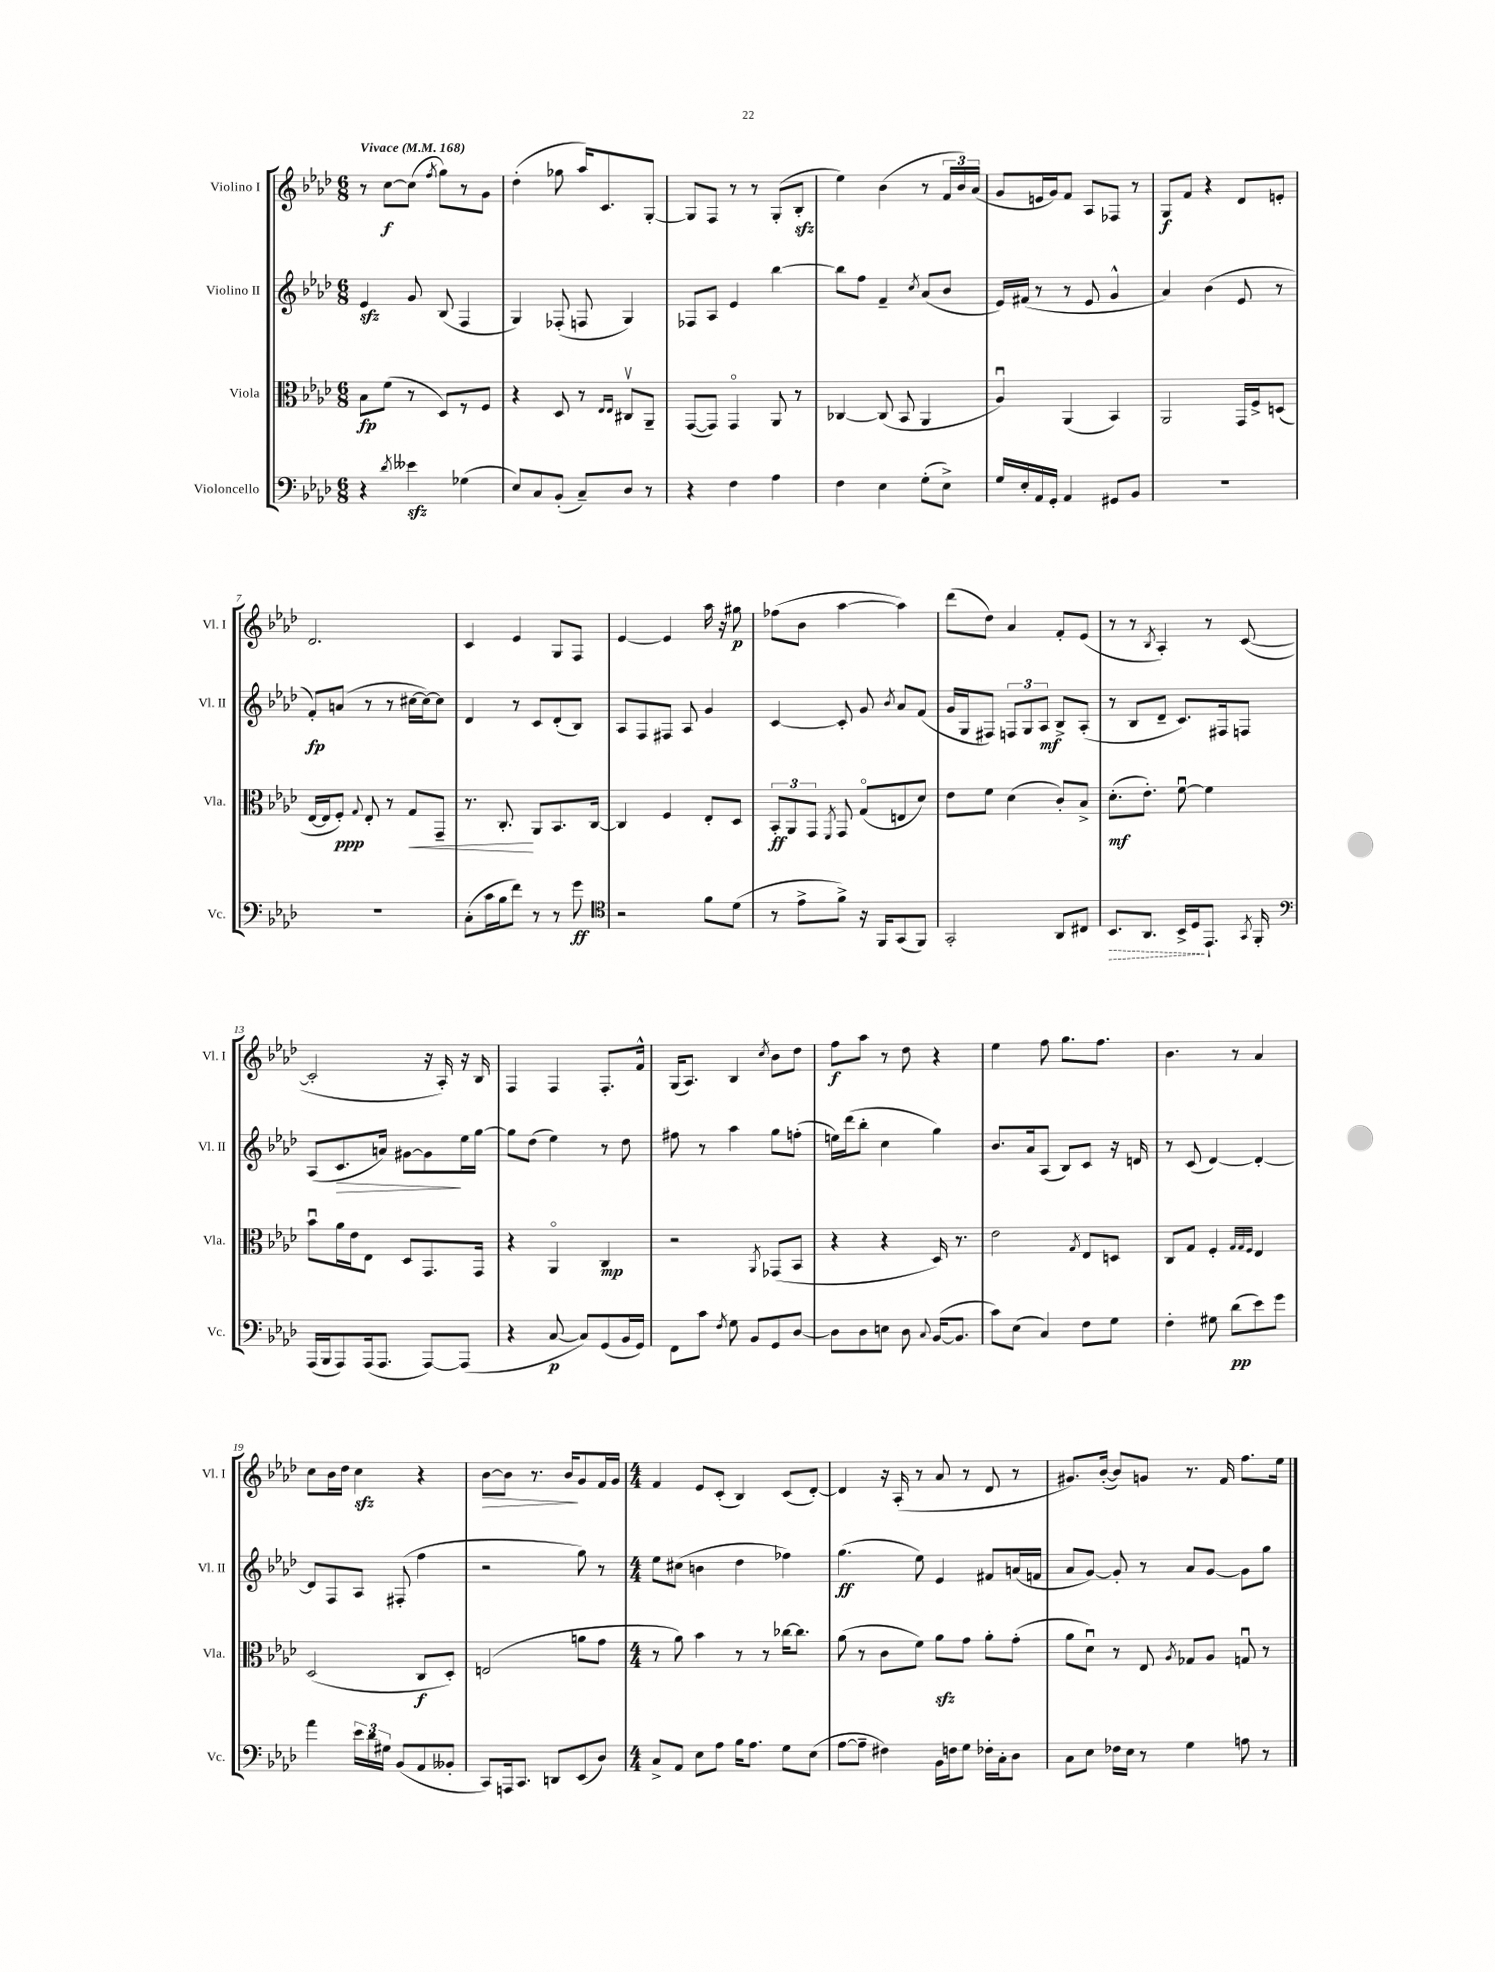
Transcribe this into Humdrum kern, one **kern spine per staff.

**kern	**kern	**kern	**kern
*staff4	*staff3	*staff2	*staff1
*clefF4	*clefC3	*clefG2	*clefG2
*k[b-e-a-d-]	*k[b-e-a-d-]	*k[b-e-a-d-]	*k[b-e-a-d-]
*M6/8	*M6/8	*M6/8	*M6/8
*MM168	*MM168	*MM168	*MM168
4r	8B-\L	4e-/	8r
.	(8f\J	.	[8cc\L
8qd-/	.	.	.
4e--\	8r	8g/	(8cc\]J
.	.	.	8qff/
.	8D-/L)	(8B-/	8gg\L)
(4G-\	8r	4F/	8r
.	8F/J	.	8g\J
=	=	=	=
8E-/L)	4r	4G/)	(4dd-'\
8C/	.	.	.
(8BB-'/J	8D-/	(8F-'/	8gg-\
8C~/L)	8r	8F/	16aa-/LK)
.	.	.	8.c/
.	16qqE-/LL	.	.
.	16qqE-/JJ	.	.
8D-/J	8C#v/L	4G/)	.
8r	8AA-~/J	.	[8G'/J
=	=	=	=
4r	([8GG/L	8F-/L	8G/]L
.	8GG/]J)	8A-/J	8F/J
4F\	4GGo/	4e-/	8r
.	.	.	8r
4A-\	8AA-/	[4bb-\	(8G'/L
.	8r	.	8B-'/J
=	=	=	=
4F\	[4C-/	8bb-\]L	4ee-\)
.	.	8ff\J	.
4E-\	(8C-/]	4f~/	(4b-\
.	8BB-/	.	.
.	.	8qcc/	.
(8G'\L	4AA-/	(8a-/L	8r
8E-^\J)	.	8b-/J	24f/LL
.	.	.	24b-/)
.	.	.	(24a-/JJ
=	=	=	=
16G/LL	4A-u/)	16e-/LL)	8g/L
16E-'/	.	(16f#/JJ	.
16AA-/	.	8r	16e/L
16GG'/JJ	.	.	16g/J)
4AA-/	(4AA-/	8r	8f/J
.	.	8e-/	8A-/L
8GG#/L	4BB-/)	4g^^/	8F-/J
8BB-/J	.	.	8r
=	=	=	=
2.r	2AA-/	4a-/)	8G/L
.	.	.	8f/J
.	.	(4b-\	4r
.	16GG/LL	8e-/	8d-/L
.	16F^/J	.	.
.	(8D/J	8r	8e'/J
=	=	=	=
2.r	[16E-/LL	8f'/L)	2.d-/
.	16E-/]J	.	.
.	8F'/J)	(8a/J	.
.	8qqG/	.	.
.	8E-'/	8r	.
.	8r	8r	.
.	8G/L	[16cc#\LL	.
.	.	16cc#\_J)	.
.	8GG~/J	8cc#\]J	.
=	=	=	=
(8C'\L	8.r	4d-/	4c/
16c\L	.	.	.
16B-\J	8.C'/	.	.
8f\J)	.	8r	4e-/
8r	8AA-/L	8c/L	.
8r	8.BB-/	(8d-'/	8G/L
8g\	.	8B-/J)	8F/J
.	[16C/Jk	.	.
=	=	=	=
*clefC4	*	*	*
2r	4C/]	8A-/L	[4e-/
.	.	8F/	.
.	4F/	8F#/J	4e-/]
.	.	8A-/	.
8f\L	8E-'/L	4g/	16aa-\
.	.	.	16r
(8d-\J	8D-/J	.	8gg#\
=	=	=	=
8r	12BB-'/L	[4c/	(8ff-\L
.	12AA-/	.	.
8e-^\L	.	.	8b-\J
.	12GG/J	.	.
.	8qFF/	.	.
8f^\J)	8GG/	8c'/]	[4aa-\
16r	(8Go/L	8g/	.
16FF/LK	.	.	.
.	.	8qb-/	.
(8GG/	8E/	8a-/L	4aa-\])
8FF/J)	8d-/J)	(8f/J	.
=	=	=	=
2GG'/	8e-\L	16g/LL	(8ddd-\L
.	.	16G/J	.
.	8f\J	8F#/J)	8dd-\J)
.	(4d-\	12F/L	4a-/
.	.	12G/	.
.	.	12A-/J	.
8AA-/L	8c'/L)	8B-^/L	8f'/L
8C#/J	8B-^/J	(8A-'/J	(8e-/J
=	=	=	=
8.BB-/L	(8.d-'\L	8r	8r
.	.	8B-/L	8r
8.AA-/J	8.e-'\J)	.	.
.	.	.	8qB-/
.	.	8d-~/J	4A-'/)
16BB-^/LL	[8fu\	8.c/L)	.
16D-/J	.	.	.
8.EE-`/J	4f\]	.	8r
.	.	16F#/k	.
.	.	8F/J	([8c/
8qGG/	.	.	.
16FF'/	.	.	.
=	=	=	=
*clefF4	*	*	*
(16AAA-/LL	8b-u\L	(8A-/L	2c'/]
16BBB-/J	.	.	.
8AAA-/)	16a-\L	8.c/	.
.	16e-\J	.	.
(16AAA-/k	8E-\J	.	.
8.AAA-/J	.	16a/Jk)	.
.	8D-/L	[8g#\L	.
[8AAA-/L)	8.GG/	8g#\]	16r
.	.	.	16A-'/)
(8AAA-/]J	.	16ee-\L	16r
.	16GG/Jk	[16gg\JJ	16B-/
=	=	=	=
4r	4r	8gg\]L	4F/
.	.	(8dd-\J	.
[8C/	4AA-o/	4ee-\)	4F/
8C/]L)	.	.	.
(8GG/	4C/	8r	8.F'/L
16BB-/L	.	8dd-\	.
16GG/JJ)	.	.	16f^^/Jk
=	=	=	=
8FF\L	2r	8ff#\	(16G/LK
.	.	.	8.A-/J)
8c\J	.	8r	.
8qF/	.	.	.
8G\	.	4aa-\	4B-/
8BB-/L	.	.	.
.	8qAA-/	.	8qcc/
8GG/	(8GG-/L	8gg\L	8b-\L
[8D-/J	8BB-/J	(8ff'\J	8dd-\J
=	=	=	=
8D-\]L	4r	16ee\LL)	8ff\L
.	.	(16ddd-\J	.
8D-\	.	8bb-'\J	8aa-\J
8E\J	4r	4cc\	8r
8D-\	.	.	8dd-\
8qqC/	.	.	.
([16BB-/LK	16D-/)	4gg\)	4r
8.BB-/]J	8.r	.	.
=	=	=	=
8c\L)	2e-\	8.b-/L	4ee-\
(8E-\J	.	.	.
.	.	16a-/k	.
4C/)	.	(8A-/J	8ff\
.	.	8B-/L)	8.gg\L
.	8qG/	.	.
8F\L	8E-/L	8c/J	.
.	.	.	8.ff\J
8G\J	8D/J	16r	.
.	.	16d/	.
=	=	=	=
4F'\	8C/L	8r	4.b-\
.	8G/J	(8c/	.
8G#\	4F'/	[4d-/)	.
(8d-\L	.	.	8r
.	32qqG/LLL	.	.
.	32qqG/	.	.
.	32qqF/JJJ	.	.
8e-\)	4E-/	4d-'/_	4a-/
8g\J	.	.	.
=	=	=	=
4a-\	(2D-/	8d-/]L	8cc\L
.	.	8F/	16b-\L
.	.	.	16dd-\JJ
24e-\LL	.	8A-/J	4cc\
24d-\	.	.	.
24G#\JJ	.	.	.
(8BB-/L	.	(8F#'/	.
8AA-/	8C/L	4ff\	4r
8BB--'/J	8D-'/J)	.	.
=	=	=	=
8CC/L)	(2E/	2r	[8b-\L
16AAA/k	.	.	8b-\]J
8.CC/J	.	.	.
.	.	.	8.r
8DD/L	.	.	.
.	.	.	16b-/LK
(8EE-/	8a\L	8gg\)	8g/
8D-/J)	8g\J	8r	16f/L
.	.	.	16g/JJ
=	=	=	=
*M4/4	*M4/4	*M4/4	*M4/4
8C^/L	8r	8ee-\L	4f/
8AA-/J	8a-\)	(8cc#\J	.
8E-\L	4b-\	4b\	8e-/L
8A-\J	.	.	(8c'/J
16B-\LK	8r	4dd-\	4B-/)
8.A-\J	.	.	.
.	8r	.	.
8G\L	[16cc-\LK	4ff-\)	(8c/L
.	8.cc-\]J	.	.
(8E-\J	.	.	[8d-'/J)
=	=	=	=
[8A-\L	(8a-\	(4.gg\	4d-/]
8A-~\]J	8r	.	.
4F#\)	8c\L	.	16r
.	.	.	(16A-'/
.	8f\J)	8ee-\)	8r
16BB-\LL	8a-\L	4e-/	8a-/
16F\J	.	.	.
8G\J	8g\J	.	8r
16F-'\LL	8a-'\L	8f#/L	8d-/
16C'\J	.	.	.
8D-\J	(8g'\J	(16a/L	8r
.	.	16f/JJ	.
=	=	=	=
8C\L	8a-\L	8a-/L	8.g#/L)
8E-\J	8d-u\J)	[8g/J)	.
.	.	.	([16b-'/Jk
16F-\LL	8r	8g'/]	8b-/]L)
16E-\JJ	.	.	.
8r	8E-/	8r	8g/J
.	8qA-/	.	.
4G\	8G-/L	8a-/L	8.r
.	8A-/J	[8g/J	.
.	.	.	16f/
8A\	8Gu/	8g\]L	8.ff\L
8r	8r	8gg\J	.
.	.	.	16ee-\Jk
==	==	==	==
*-	*-	*-	*-
